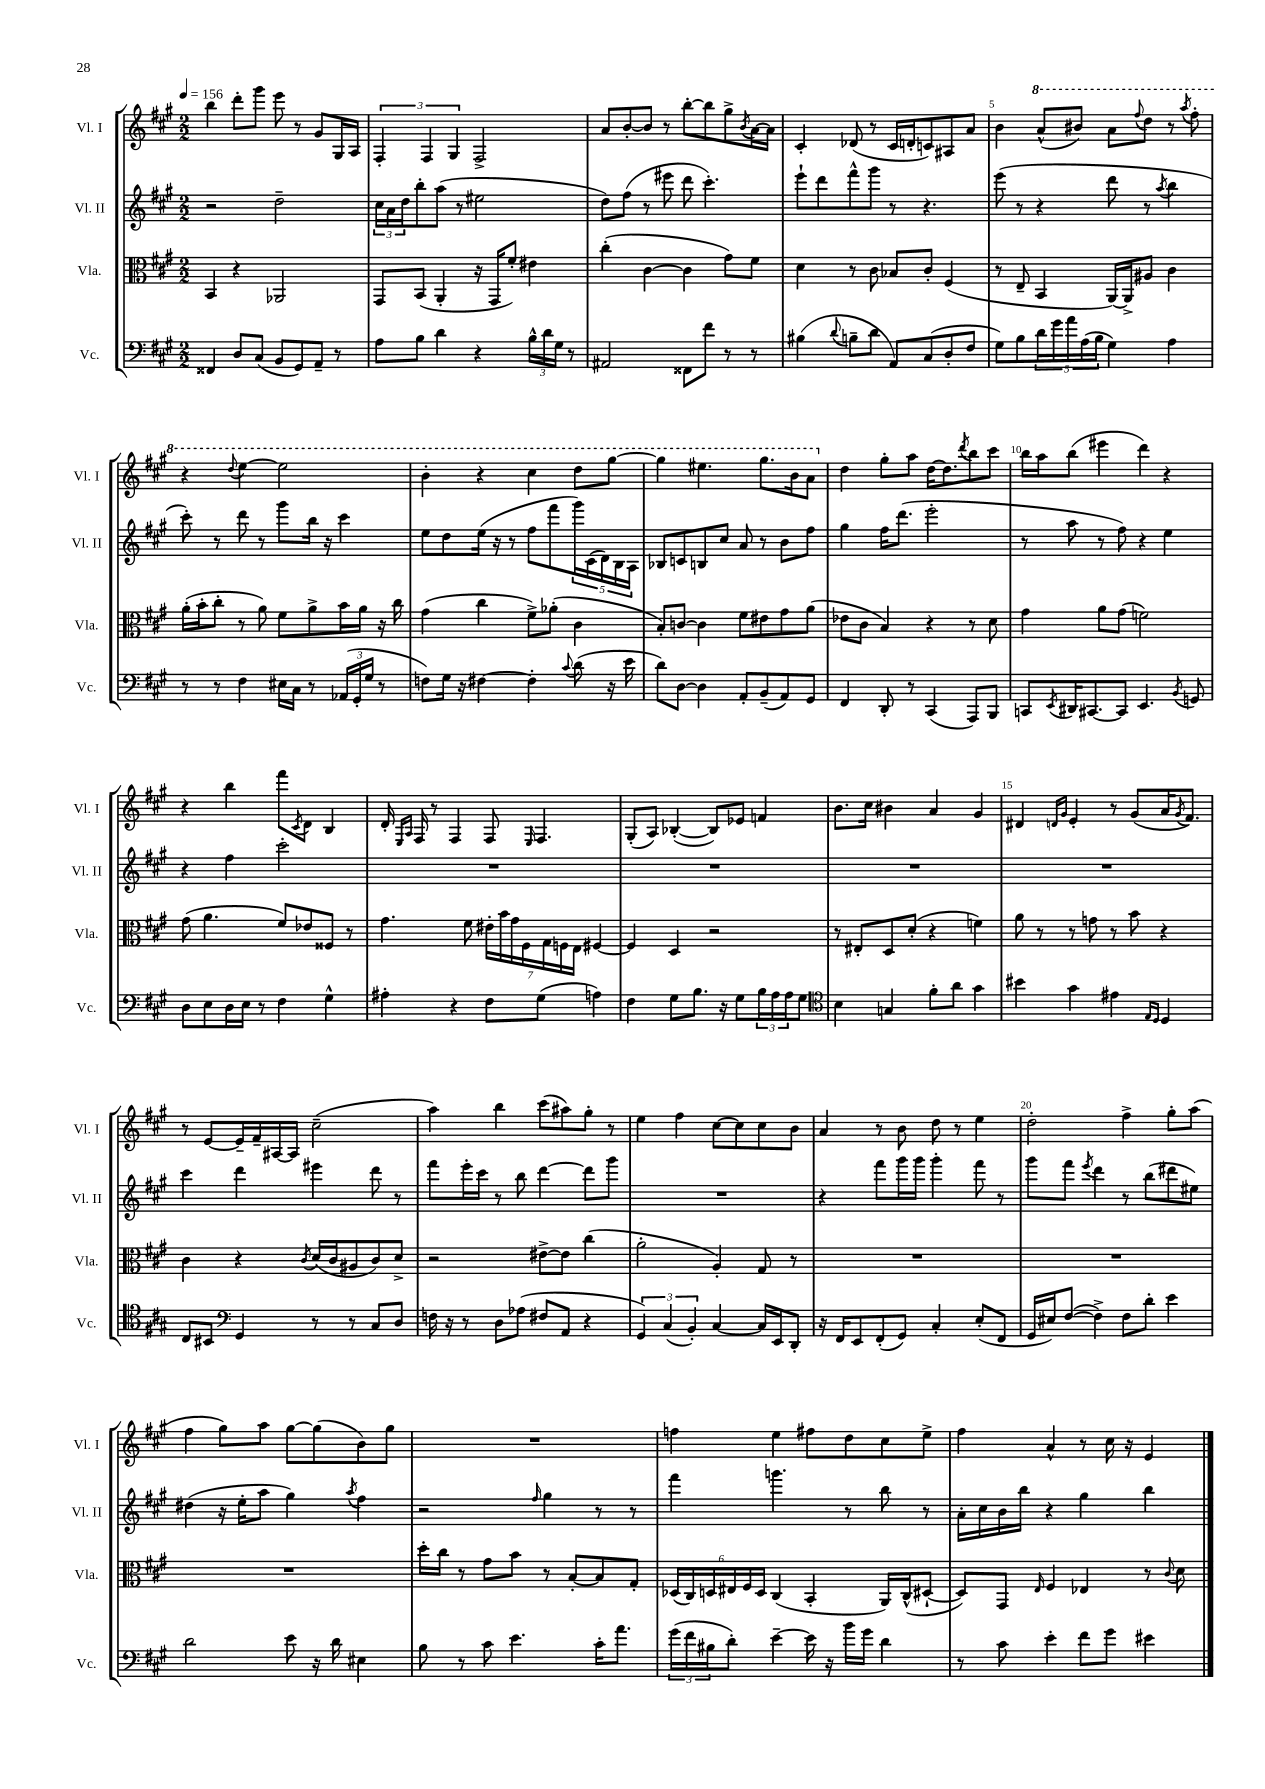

**kern	**kern	**kern	**kern
*staff4	*staff3	*staff2	*staff1
*clefF4	*clefC3	*clefG2	*clefG2
*k[f#c#g#]	*k[f#c#g#]	*k[f#c#g#]	*k[f#c#g#]
*M2/2	*M2/2	*M2/2	*M2/2
*MM156	*MM156	*MM156	*MM156
4FF##	4BB	2r	4bb
8D	4r	.	8ddd'
(8C#	.	.	8ggg#
8BB	2AA-	2dd~	8eee
8GG#)	.	.	8r
8AA~	.	.	8g#
8r	.	.	16G#
.	.	.	16A
=	=	=	=
8A	8GG#	24cc#	6F#'
.	.	24a	.
.	.	24dd	.
8B	(8BB	8bb'	.
.	.	.	6F#
4d	4AA'	(8aa	.
.	.	.	6G#
.	.	8r	.
4r	16r	2ee#	2F#^
.	16GG#	.	.
.	8f#')	.	.
24B^^	4e#	.	.
24d	.	.	.
24G#	.	.	.
8r	.	.	.
=	=	=	=
2AA#	(4cc#'	8dd)	8a
.	.	(8ff#	[8b'
.	[4c#	8r	8b]
.	.	8eee#	8r
8FF##	4c#]	8ddd	[8bb'
8f#	.	4.ccc#')	8bb]
8r	8g#)	.	8gg#^
.	.	.	8qb
8r	8f#	.	[16a
.	.	.	16a]
=	=	=	=
(4B#	4d	8eee`	4c#'
.	.	8ddd	.
8qqd	.	.	.
8B~	8r	8fff#^^	(8d-
8d	8c#	8ggg#	8r
8AA)	8B-	8r	16c#
.	.	.	16d'
(8C#	8c#'	4.r	8c)
8D'	(4F#	.	8A#
8F#	.	.	8a
=	=	=	=
8G#)	8r	(8eee	4b
8B	8E~	8r	.
20d	4BB	4r	(8aa^^
20g#	.	.	.
20a	.	.	.
.	.	.	8bb#)
(20A	.	.	.
20B	.	.	.
4G#)	[16AA)	8ddd	8aa
.	16AA^]	.	.
.	.	.	8qqfff#
.	8A#	8r	8ddd
.	.	8qaa	.
4A	4c#	4bb	8r
.	.	.	8qaaa
.	.	.	8fff#'
=	=	=	=
8r	(16a'	8ccc#')	4r
.	16b'	.	.
8r	8cc#'	8r	.
.	.	.	8qqddd
4F#	8r	8ddd	[4eee
.	8a)	8r	.
16E#	8f#	8ggg#	2eee]
16C#	.	.	.
8r	8a^	16bb	.
.	.	16r	.
(24AA-	16b	4ccc#	.
24GG#'	.	.	.
.	16a	.	.
24G#	.	.	.
8r	16r	.	.
.	16cc#	.	.
=	=	=	=
8F)	(4g#	8ee	4bb'
16G#	.	8dd	.
16r	.	.	.
[4F#	4cc#	(16ee	4r
.	.	16r	.
.	.	8r	.
4F#']	8f#^)	8ff#	4ccc#
.	(8a-'	8fff#	.
8qqc#	.	.	.
(8d	4c#	20ggg#)	8ddd
.	.	(20c#	.
.	.	20d)	.
16r	.	.	[8ggg#
.	.	20B	.
16e	.	.	.
.	.	20A	.
=	=	=	=
8d)	8B')	8B-	4ggg#]
[8D	[8c	8c	.
4D]	4c]	8B	4.eee#
.	.	8cc#	.
8AA'	8f#	8a	.
(8BB~	8e#	8r	8.ggg#
8AA)	8g#	8b	.
.	.	.	16bb
8GG#	(8a	8ff#	8aa
=	=	=	=
4FF#	8e-	4gg#	4dd
.	8c#	.	.
8DD'	4B)	16ff#	8gg#'
.	.	(8.ddd	.
8r	.	.	8aa
(4CC#	4r	2eee'	[16dd
.	.	.	8.dd]
.	.	.	8qddd
8AAA)	8r	.	8bb
8BBB	8d	.	8ccc#
=	=	=	=
8CC	4g#	8r	16bb
.	.	.	16aa
8qEE	.	.	.
16DD#	.	8aa	(8bb
[8.CC#	.	.	.
.	8a	8r	4eee#
8CC#]	(8g#	8ff#)	.
4.EE	2f)	4r	4ddd)
.	.	4ee	4r
8qBB	.	.	.
8GG	.	.	.
=	=	=	=
8D	(8g#	4r	4r
8E	4.a	.	.
16D	.	4ff#	4bb
16E	.	.	.
8r	.	.	.
4F#	8f#)	2ccc#'	8fff#
.	.	.	8qc#
.	8e-	.	8d
4G#^^	8F##	.	4B
.	8r	.	.
=	=	=	=
4A#'	4.g#	1r	16d'
.	.	.	16qqE
.	.	.	16qqA
.	.	.	16F#
.	.	.	8r
4r	.	.	4F#
.	8f#	.	.
8F#	28e#'	.	8F#
.	28b	.	.
.	28g#	.	.
.	28F#	.	.
.	.	.	16qqE
(8G#	.	.	4.F#
.	28G#	.	.
.	28F	.	.
.	28E	.	.
4A)	[4F#	.	.
=	=	=	=
4F#	4F#]	1r	(8G#'
.	.	.	8A)
8G#	4D	.	([4B-'
8.B	.	.	.
.	2r	.	8B-])
16r	.	.	.
8G#	.	.	8e-
24B	.	.	4f
24A	.	.	.
24A	.	.	.
8G#	.	.	.
=	=	=	=
*clefC4	*	*	*
4B	8r	1r	8.b
.	8E#'	.	.
.	.	.	16cc#
4G	8D	.	4b#
.	(8d'	.	.
8f#'	4r	.	4a
8a	.	.	.
4g#	4f)	.	4g#
=	=	=	=
4b#	8a	1r	4d#
.	8r	.	.
.	.	.	16qqd
.	.	.	16qqg#
4g#	8r	.	4e'
.	8g	.	.
4e#	8r	.	8r
.	8b	.	(8g#
16qqE	.	.	.
16qqD	.	.	.
4D	4r	.	16a
.	.	.	8qg#
.	.	.	8.f#)
=	=	=	=
8C#	4c#	4ccc#	8r
8BB#	.	.	[8e
*clefF4	*	*	*
4GG#	4r	4ddd	16e~]
.	.	.	16f#~
.	.	.	[16A#
.	.	.	16A#]
.	8qc#	.	.
8r	(16d	4eee#	(2cc#~
.	16c#	.	.
8r	8A#	.	.
8C#	8c#)	8ddd	.
8D	8d^	8r	.
=	=	=	=
16F	2r	8fff#	4aa)
16r	.	.	.
8r	.	16eee'	.
.	.	16ccc#	.
8D	.	8r	4bb
(8A-	.	8bb	.
8F#	[8e#^	[4ddd	(8ccc#
8AA	8e#]	.	8aa#)
4r	(4cc#	8ddd]	8gg#'
.	.	8ggg#	8r
=	=	=	=
6GG#)	2a'	1r	4ee
(6C#	.	.	.
.	.	.	4ff#
6BB')	.	.	.
[4C#	4A')	.	[8cc#
.	.	.	8cc#]
16C#]	8G#	.	8cc#
16EE	.	.	.
8DD'	8r	.	8b
=	=	=	=
16r	1r	4r	4a
16FF#	.	.	.
8EE	.	.	.
(8FF#'	.	8fff#	8r
8GG#)	.	16ggg#	8b
.	.	16ggg#	.
4C#'	.	4ggg#'	8dd
.	.	.	8r
(8E'	.	8fff#	4ee
8FF#	.	8r	.
=	=	=	=
16GG#	1r	8ggg#	2dd'
16E#)	.	.	.
([8F#	.	8fff#	.
.	.	8qeee	.
4F#^])	.	4ddd	.
8F#	.	8r	4ff#^
8d'	.	(8bb	.
4e	.	8ddd#	8gg#'
.	.	8ee#)	(8aa
=	=	=	=
2d	1r	(4dd#	4ff#
.	.	16r	8gg#)
.	.	16ee'	.
.	.	8aa	8aa
8e	.	4gg#)	[8gg#
16r	.	.	(8gg#]
16d	.	.	.
.	.	8qaa	.
4E#	.	4ff#	8b)
.	.	.	8gg#
=	=	=	=
8B	16dd'	2r	1r
.	16cc#	.	.
8r	8r	.	.
8c#	8g#	.	.
4.e	8b	.	.
.	.	16qqff#	.
.	8r	4gg#	.
.	[8B'	.	.
16c#'	8B]	8r	.
8.a	.	.	.
.	8G#'	8r	.
=	=	=	=
(24g#	(24D-	4fff#	4ff
24f#	24C#)	.	.
24B#	24D	.	.
8d')	24E#	.	.
.	24F#	.	.
.	24D	.	.
[4e~	(4C#	4.ggg	4ee
16e]	4BB'	.	8ff#
16r	.	.	.
16b	.	8r	8dd
16g#	.	.	.
4d	16AA)	8bb	8cc#
.	(16C#^^	.	.
.	[8D#`	8r	8ee^
=	=	=	=
8r	8D#])	16a'	4ff#
.	.	16cc#	.
8c#	8GG#	16b	.
.	.	16bb	.
.	16qqE	.	.
4e'	4F#	4r	4a^^
8f#	4E-	4gg#	8r
8g#	.	.	16cc#
.	.	.	16r
4e#	8r	4bb	4e
.	8qqc#	.	.
.	8d	.	.
==	==	==	==
*-	*-	*-	*-
